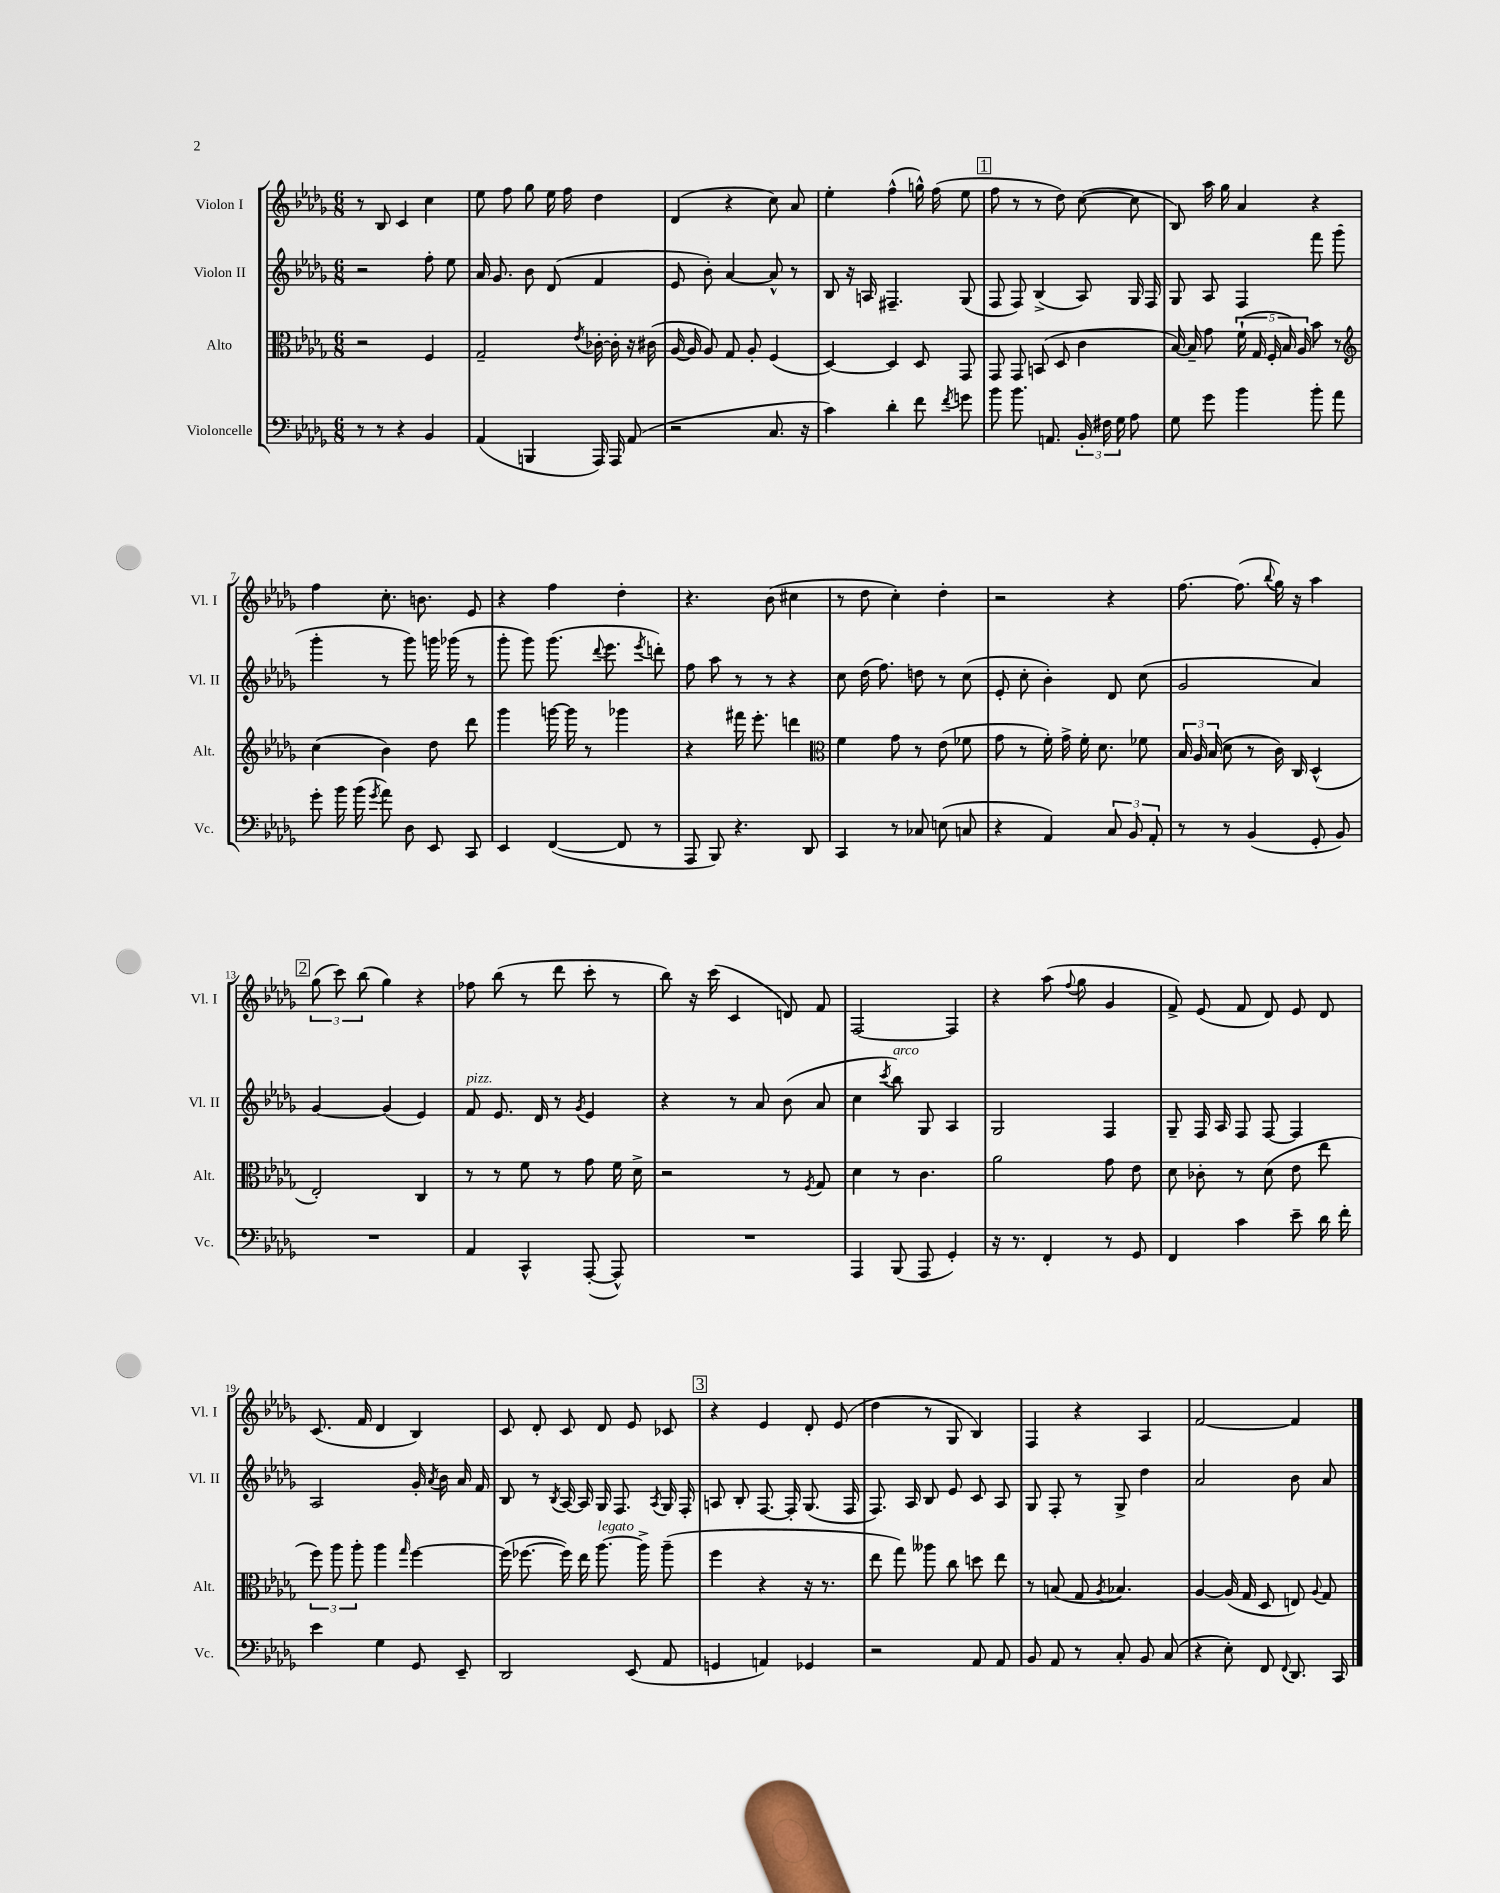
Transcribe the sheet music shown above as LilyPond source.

<<
\new StaffGroup <<
\new Staff = "s0" \with { instrumentName = "Violon I" shortInstrumentName = "Vl. I" } {
    \clef treble \key des \major \numericTimeSignature \time 6/8
    \autoBeamOff r8 bes8 c'4 c''4 |
    ees''8 f''8 ges''8 ees''16 f''16 des''4 |
    des'4( r4 c''8) aes'8 |
    ees''4-. f''4-^( g''16-^) f''16( ees''8 |
    \mark \markup { \box "1" } f''8 r8 r8 des''8) c''8~( c''8 |
    bes8) aes''16 ges''16 aes'4 r4 |
    f''4 c''8.-. b'8. ees'8 |
    r4 f''4 des''4-. |
    r4. bes'8( cis''4 |
    r8 des''8 c''4-.) des''4-. |
    r2 r4 |
    f''8.~ f''8.( \appoggiatura { bes''8 } ges''16) r16 aes''4 |
    \mark \markup { \box "2" } \tuplet 3/2 { ges''8( c'''8) bes''8( } ges''4) r4 |
    fes''8 bes''8( r8 des'''8 c'''8-. r8 |
    bes''8) r16 c'''16( c'4 d'8) f'8 |
    f2~ f4 |
    r4 aes''8( \appoggiatura { f''8 } ges''8 ges'4 |
    f'8->) ees'8( f'8 des'8) ees'8 des'8 |
    c'8.( f'16 des'4 bes4) |
    c'8 des'8-. c'8 des'8 ees'8 ces'8 |
    \mark \markup { \box "3" } r4 ees'4 des'8-. ees'8( |
    des''4 r8 ges8 bes4) |
    f4 r4 aes4 |
    f'2~ f'4 \bar "|." |
}
\new Staff = "s1" \with { instrumentName = "Violon II" shortInstrumentName = "Vl. II" } {
    \clef treble \key des \major \numericTimeSignature \time 6/8
    \autoBeamOff r2 f''8-. ees''8 |
    aes'16 ges'8. bes'8 des'8( f'4 |
    ees'8 bes'8-.) aes'4~ aes'8-^ r8 |
    bes8 r16 a16 fis4.-- ges8( |
    \mark \markup { \box "1" } f8 f8) bes4->( aes8) ges16 f16 |
    ges8 aes8 f4 f'''8 ges'''8( |
    ges'''4-. r8 ges'''8) g'''16 ges'''16( r8 |
    ges'''8-. ges'''8) ges'''8.( \appoggiatura { des'''8 } ees'''8. \acciaccatura { ees'''8 } d'''8-.) |
    f''8 aes''8 r8 r8 r4 |
    c''8 des''16( f''8.) d''8 r8 c''8( |
    ees'8-. c''8-. bes'4-.) des'8 c''8( |
    ges'2 aes'4) |
    \mark \markup { \box "2" } ges'4~ ges'4( ees'4) |
    f'8^\markup { \italic "pizz." } ees'8. des'16 r8 \acciaccatura { ges'8 } ees'4 |
    r4 r8 aes'8 bes'8( aes'8 |
    c''4 \acciaccatura { c'''8 } bes''8^\markup { \italic "arco" }) ges8 aes4 |
    ges2 f4 |
    ges8-- f16 aes16 f8 f8~ f4 |
    aes2 ges'16-. \acciaccatura { aes'8 } bes'16 aes'16 f'16 |
    bes8 r8 \acciaccatura { bes8 } aes16~ aes16 ges16 f8. \acciaccatura { aes8 } ges16 f16-. |
    \mark \markup { \box "3" } a8 bes8-. f8.~ f16-. ges8.( f16 |
    f8.) aes16 bes8 ees'8 c'8 aes8 |
    ges8 f8-. r8 ges8-> des''4 |
    aes'2 bes'8 aes'8 \bar "|." |
}
\new Staff = "s2" \with { instrumentName = "Alto" shortInstrumentName = "Alt." } {
    \clef alto \key des \major \numericTimeSignature \time 6/8
    \autoBeamOff r2 f4 |
    ges2-- \acciaccatura { ees'8 } ces'16~-. ces'16-. r16 cis'16( |
    aes16~ aes16 aes8) ges8 aes8-. f4( |
    des4~) des4 des8 ges,8 |
    \mark \markup { \box "1" } ges,8 ges,8 b,8( des8 c'4 |
    bes16~) bes16-- ges'8 \tuplet 5/4 { f'16-!( ges16 f16-. bes16) aes16 } bes'8 r8 |
    \clef treble c''4( bes'4) des''8 des'''8 |
    ges'''4 g'''16~ g'''16 r8 ges'''4 |
    r4 fis'''16 ees'''8.-. d'''4 |
    \clef alto f'4 ges'8 r8 ees'8( fes'8 |
    ges'8 r8 f'16-.) ges'16-> f'16-. des'8. fes'8 |
    \tuplet 3/2 { bes16 aes16 bes16( } des'8 r8 c'16) c16 des4-^( |
    \mark \markup { \box "2" } ees2-.) c4 |
    r8 r8 f'8 r8 ges'8 f'16 des'16-> |
    r2 r8 \acciaccatura { f8 } ges8 |
    des'4 r8 c'4. |
    aes'2 ges'8 ees'8 |
    des'8 ces'8-. r8 des'8( ees'8 ees''8 |
    \tuplet 3/2 { f''8) aes''8 aes''8-. } aes''4 \grace { ges''16 } f''4~ |
    f''16( fes''8.~ fes''16) ees''16 aes''8.~^\markup { \italic "legato" } aes''16-> aes''8--( |
    \mark \markup { \box "3" } f''4 r4 r16 r8. |
    ees''8 ges''8) aeses''8 c''8 d''8 ees''8 |
    r8 b8( ges8 \acciaccatura { aes8 } bes4.) |
    aes4~ aes16( ges16 des8 e8) \appoggiatura { aes8 } ges8 \bar "|." |
}
\new Staff = "s3" \with { instrumentName = "Violoncelle" shortInstrumentName = "Vc." } {
    \clef bass \key des \major \numericTimeSignature \time 6/8
    \autoBeamOff r8 r8 r4 bes,4 |
    aes,4( b,,4 aes,,16) aes,,16 aes,8( |
    r2 c8. r16 |
    c'4) des'4-. f'8 \acciaccatura { f'8 } g'8 |
    \mark \markup { \box "1" } bes'8 bes'8. a,8. \tuplet 3/2 { bes,16-. fis16 ges16 } aes8 |
    ges8 ges'8 bes'4 bes'8-. aes'8 |
    ges'8-. bes'16 bes'16( \acciaccatura { ges'8 } aes'8) des8 ees,8 c,8 |
    ees,4 f,4~( f,8 r8 |
    aes,,8 bes,,8) r4. des,8 |
    c,4 r8 ces8 e8( c8 |
    r4 aes,4) \tuplet 3/2 { c8 bes,8 aes,8-. } |
    r8 r8 bes,4( ges,8-. bes,8) |
    \mark \markup { \box "2" } R2. |
    aes,4 c,4-^ aes,,8~-.( aes,,8-^) |
    R2. |
    aes,,4 bes,,8( aes,,8 ges,4-.) |
    r16 r8. f,4-. r8 ges,8 |
    f,4 c'4 ees'8-- des'16 f'16-. |
    ees'4 ges4 ges,8 ees,8-- |
    des,2 ees,8( aes,8 |
    \mark \markup { \box "3" } g,4 a,4) ges,4 |
    r2 aes,8 aes,8 |
    bes,8 aes,8 r8 c8-. bes,8 c8( |
    r4 ees8-.) f,8 \appoggiatura { f,8 } des,8. c,16 \bar "|." |
}
>>
>>
